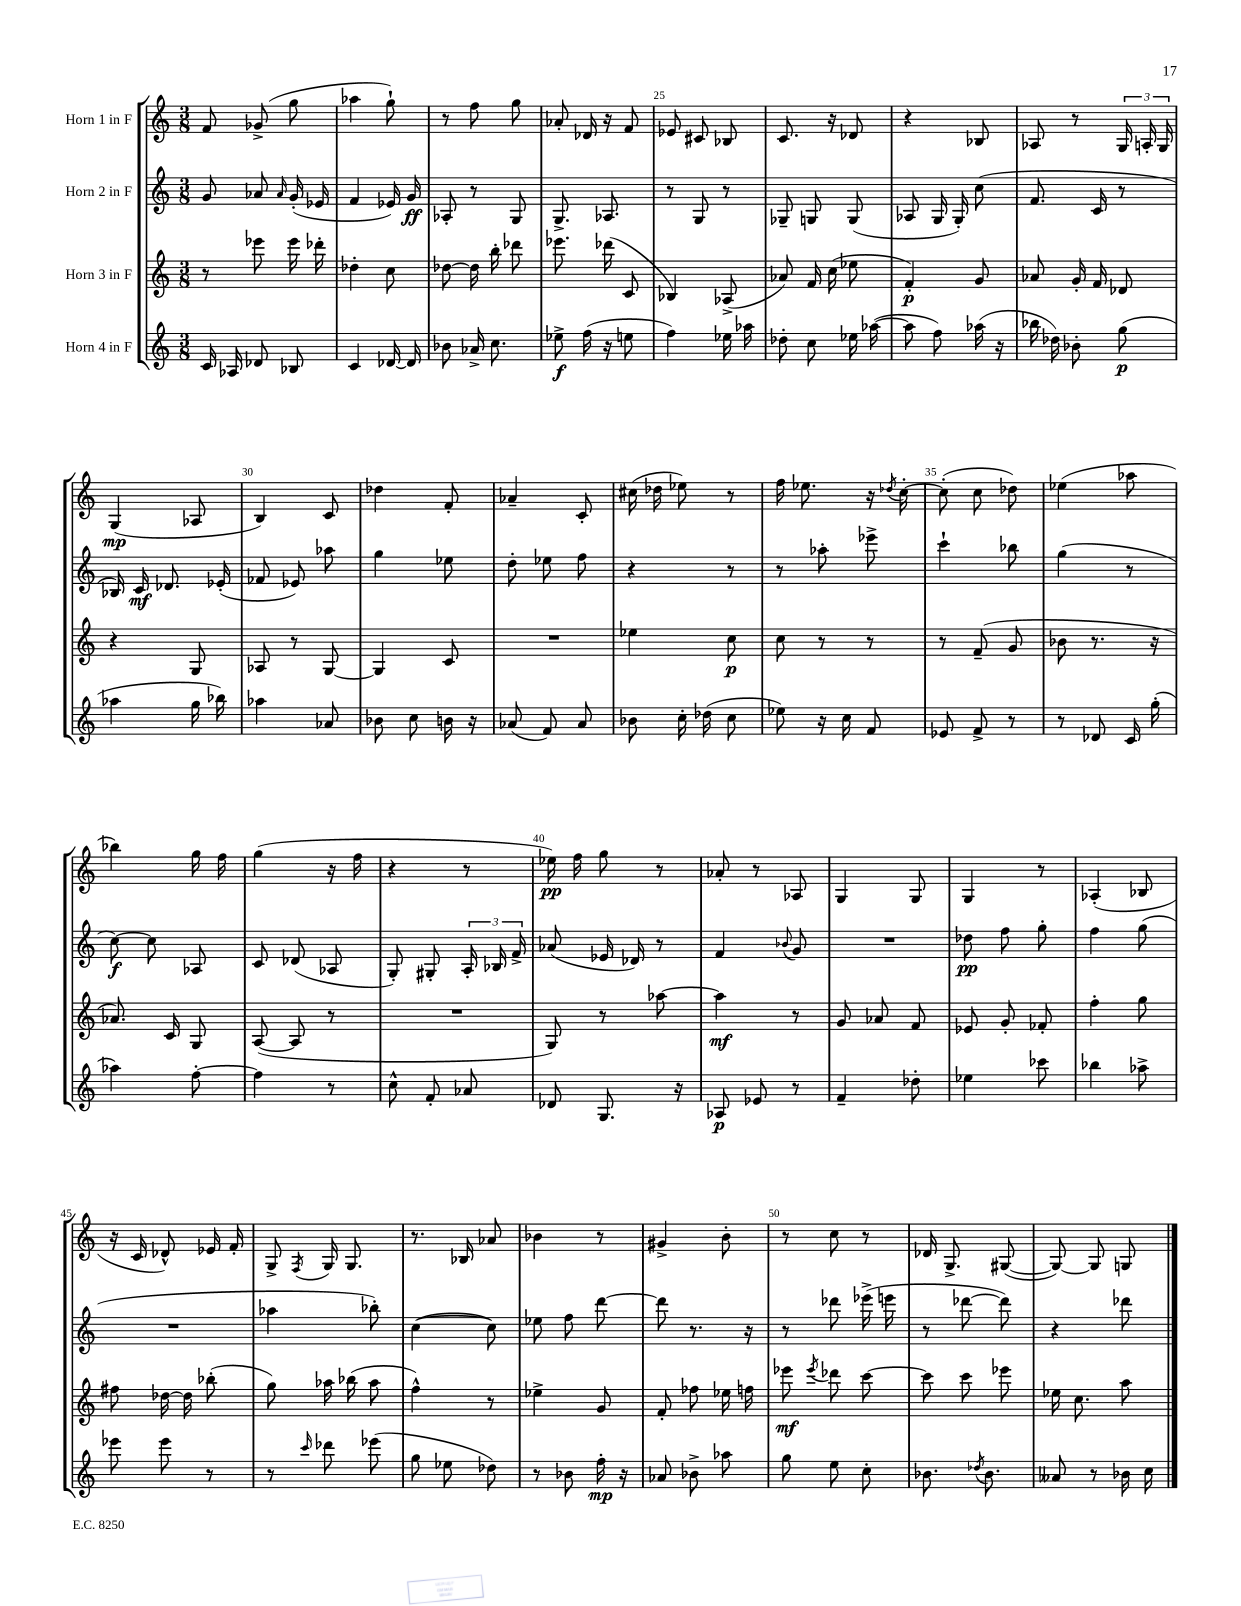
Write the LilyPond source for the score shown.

<<
\new StaffGroup <<
\new Staff = "s0" \with { instrumentName = "Horn 1 in F" } {
    \clef treble \key c \major \numericTimeSignature \time 3/8
    \autoBeamOff f'8 ges'8->( g''8 |
    aes''4 g''8-!) |
    r8 f''8 g''8 |
    aes'8-. des'16 r16 f'8 |
    ees'8 cis'8 bes8 |
    c'8. r16 des'8 |
    r4 bes8 |
    aes8 r8 \tuplet 3/2 { g16 a16-. g16 } |
    g4\mp( aes8 |
    b4) c'8 |
    des''4 f'8-. |
    aes'4-- c'8-. |
    cis''16( des''16 ees''8) r8 |
    f''16 ees''8. r16 \acciaccatura { des''8 } c''16~-. |
    c''8-.( c''8 des''8) |
    ees''4( aes''8 |
    bes''4) g''16 f''16 |
    g''4( r16 f''16 |
    r4 r8 |
    ees''16\pp) f''16 g''8 r8 |
    aes'8-. r8 aes8 |
    g4 g8 |
    g4 r8 |
    aes4-.( bes8 |
    r16 c'16 des'8-^) ees'16 f'16-. |
    g8-> \acciaccatura { f8 } g16 g8. |
    r8. bes16 aes'8 |
    bes'4 r8 |
    gis'4-> b'8-. |
    r8 c''8 r8 |
    des'16 g8.-> gis8~( |
    gis8~) gis8 g8 \bar "|." |
}
\new Staff = "s1" \with { instrumentName = "Horn 2 in F" } {
    \clef treble \key c \major \numericTimeSignature \time 3/8
    \autoBeamOff g'8 aes'8 \grace { aes'16 } g'16-.( ees'16 |
    f'4 ees'16) g'16\ff |
    aes8-. r8 g8 |
    g8.-> aes8. |
    r8 g8 r8 |
    ges8-- g8 g8( |
    aes8 g16 g16-.) c''8( |
    f'8. c'16 r8 |
    bes16) c'16\mf des'8. ees'16-.( |
    fes'8 ees'8) aes''8 |
    g''4 ees''8 |
    d''8-. ees''8 f''8 |
    r4 r8 |
    r8 aes''8-. ees'''8-> |
    c'''4-! bes''8 |
    g''4( r8 |
    c''8~\f) c''8 aes8 |
    c'8 des'8( aes8 |
    g8-.) gis8-. \tuplet 3/2 { a16-. bes16 f'16-> } |
    aes'8( ees'16 des'16) r8 |
    f'4 \appoggiatura { bes'8 } g'8 |
    R4. |
    des''8\pp f''8 g''8-. |
    f''4 g''8( |
    R4. |
    aes''4 bes''8-.) |
    c''4~( c''8) |
    ees''8 f''8 d'''8~ |
    d'''8 r8. r16 |
    r8 des'''8 ees'''16->( e'''16 |
    r8 des'''8~ des'''8) |
    r4 des'''8 \bar "|." |
}
\new Staff = "s2" \with { instrumentName = "Horn 3 in F" } {
    \clef treble \key c \major \numericTimeSignature \time 3/8
    \autoBeamOff r8 ees'''8 ees'''16 des'''16-. |
    des''4-. c''8 |
    des''8~ des''16 b''16-. des'''8 |
    ees'''8. des'''16( c'8 |
    bes4) aes8->( |
    aes'8) f'16 c''16( ees''8 |
    f'4-.\p) g'8 |
    aes'8 g'16-. f'16 des'8 |
    r4 g8 |
    aes8 r8 g8~ |
    g4 c'8 |
    R4. |
    ees''4 c''8\p |
    c''8 r8 r8 |
    r8 f'8--( g'8 |
    bes'8 r8. r16 |
    aes'8.) c'16 g8 |
    a8~( a8 r8 |
    R4. |
    g8) r8 aes''8~ |
    aes''4\mf r8 |
    g'8 aes'8 f'8 |
    ees'8 g'8-. fes'8-. |
    f''4-. g''8 |
    fis''8 des''16~ des''16 bes''8-.( |
    g''8) aes''16 bes''16( aes''8 |
    f''4-^) r8 |
    ees''4-> g'8 |
    f'8-. fes''8 ees''16 f''16 |
    ees'''8\mf \acciaccatura { ees'''8 } des'''8 c'''8~ |
    c'''8 c'''8 ees'''8 |
    ees''16 c''8. a''8 \bar "|." |
}
\new Staff = "s3" \with { instrumentName = "Horn 4 in F" } {
    \clef treble \key c \major \numericTimeSignature \time 3/8
    \autoBeamOff c'16 aes16 des'8 bes8 |
    c'4 des'16~ des'16 |
    bes'8 aes'16-> c''8. |
    ees''8->\f f''16( r16 e''8 |
    f''4) ees''16 aes''16 |
    des''8-. c''8 ees''16 aes''16~( |
    aes''8 f''8) aes''16( r16 |
    bes''16 des''16) bes'8-. g''8\p( |
    aes''4 g''16 bes''16) |
    aes''4 aes'8 |
    bes'8 c''8 b'16 r16 |
    aes'8( f'8) aes'8 |
    bes'8 c''16-. des''16( c''8 |
    ees''8) r16 c''16 f'8 |
    ees'8 f'8-> r8 |
    r8 des'8 c'16 g''16-.( |
    aes''4) f''8~-. |
    f''4 r8 |
    c''8-^ f'8-. aes'8 |
    des'8 g8. r16 |
    aes8\p ees'8 r8 |
    f'4-- des''8-. |
    ees''4 ces'''8 |
    bes''4 aes''8-> |
    ees'''8 ees'''8 r8 |
    r8 \grace { c'''16 } des'''8 ees'''8( |
    g''8 ees''8 des''8) |
    r8 bes'8 f''16-.\mp r16 |
    aes'8 bes'8-> aes''8 |
    g''8 e''8 c''8-. |
    bes'8. \acciaccatura { des''8 } bes'8. |
    aeses'8 r8 bes'16 c''16 \bar "|." |
}
>>
>>
\layout { \context { \Score currentBarNumber = #21 \override BarNumber.break-visibility = ##(#f #t #t) barNumberVisibility = #(every-nth-bar-number-visible 5) } }
